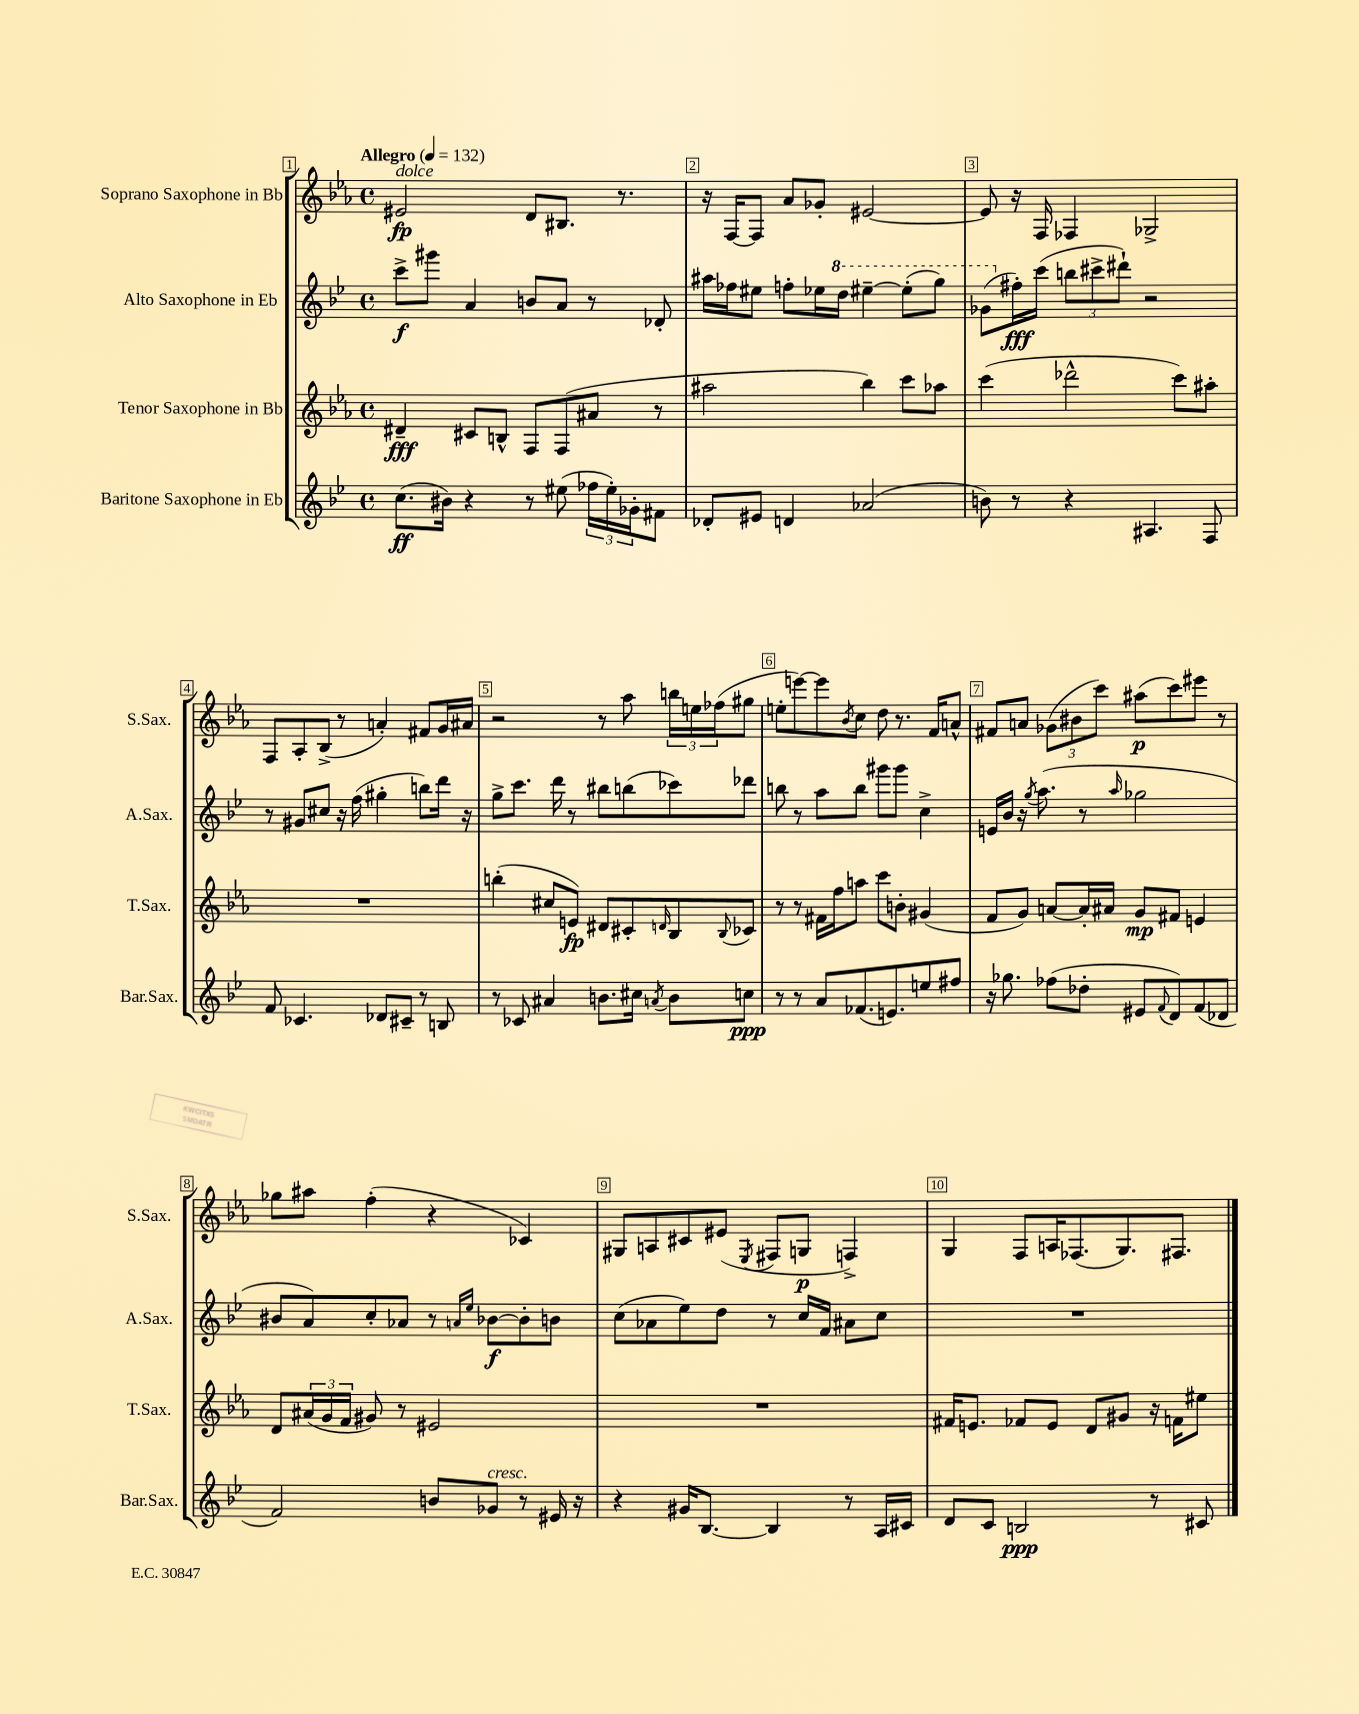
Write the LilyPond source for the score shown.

<<
\new StaffGroup <<
\new Staff = "s0" \with { instrumentName = "Soprano Saxophone in Bb" shortInstrumentName = "S.Sax." } {
    \clef treble \key ees \major \defaultTimeSignature \time 4/4 \tempo "Allegro" 4 = 132
    eis'2\fp^\markup { \italic "dolce" } d'8 bis8. r8. |
    r16 f16~ f8 aes'8 ges'8-. eis'2~ |
    eis'8 r16 f16 fes4 ges2-> |
    f8 aes8-. bes8->( r8 a'4-.) fis'8 g'16 ais'16 |
    r2 r8 aes''8 \tuplet 3/2 { b''16 e''16 fes''16( } gis''8 |
    e''8-. e'''8~) e'''8 \acciaccatura { bes'8 } c''8 d''8 r8. f'16 a'8-^ |
    fis'8 a'8 \tuplet 3/2 { ges'8( bis'8 c'''8) } ais''8\p( c'''8) eis'''8 r8 |
    ges''8 ais''8 f''4-.( r4 ces'4) |
    gis8 a8 cis'8 eis'8( \acciaccatura { ees8 } fis8 g8\p f4->) |
    g4 f8 a16 fes8.( g8.) fis8. \bar "|." |
}
\new Staff = "s1" \with { instrumentName = "Alto Saxophone in Eb" shortInstrumentName = "A.Sax." } {
    \clef treble \key bes \major \defaultTimeSignature \time 4/4
    c'''8->\f gis'''8 a'4 b'8 a'8 r8 des'8-. |
    ais''16 fes''16 eis''8 f''8-. ees''16 \ottava #1 d'''16 eis'''4~-- eis'''8-.( g'''8) |
    ges''8( \ottava #0 fis''16-.\fff) c'''16( \tuplet 3/2 { b''8 cis'''8-> dis'''8-!) } r2 |
    r8 gis'8 cis''8 r16 f''16( gis''4-. b''8) d'''16 r16 |
    g''8-> c'''8. d'''16 r8 bis''8 b''8( ces'''8) des'''8 |
    b''8 r8 a''8 b''8 gis'''8 gis'''8 c''4-> |
    e'16 bes'16 r16 \acciaccatura { g''8 } a''8.( r8 \grace { a''16 } ges''2 |
    bis'8 a'8) c''8-. aes'8 r8 \grace { a'16 ees''16 } bes'8~\f bes'8-. b'8 |
    c''8( aes'8 ees''8) d''8 r8 c''16 f'16 ais'8 c''8 |
    R1 \bar "|." |
}
\new Staff = "s2" \with { instrumentName = "Tenor Saxophone in Bb" shortInstrumentName = "T.Sax." } {
    \clef treble \key ees \major \defaultTimeSignature \time 4/4
    dis'4--\fff cis'8 b8-^ f8 f8( ais'8 r8 |
    ais''2 bes''4) c'''8 aes''8 |
    c'''4( des'''2-^ c'''8) ais''8-. |
    R1 |
    b''4-.( cis''8 e'8\fp) dis'8 cis'8-. \grace { d'16 } bes8 \appoggiatura { bes8 } ces'8 |
    r8 r8 fis'16 f''16 a''8 c'''8 b'8-. gis'4( |
    f'8 g'8) a'8~ a'16-. ais'16 g'8\mp fis'8 e'4 |
    d'8 \tuplet 3/2 { ais'16( g'16 f'16 } gis'8) r8 eis'2 |
    R1 |
    fis'16 e'8. fes'8 e'8 d'8 gis'8 r16 f'16 eis''8 \bar "|." |
}
\new Staff = "s3" \with { instrumentName = "Baritone Saxophone in Eb" shortInstrumentName = "Bar.Sax." } {
    \clef treble \key bes \major \defaultTimeSignature \time 4/4
    c''8.\ff( bis'16) r4 r8 eis''8( \tuplet 3/2 { fes''16 eis''16-.) ges'16-. } fis'8 |
    des'8-. eis'8 d'4 aes'2( |
    b'8) r8 r4 ais4. f8 |
    f'8 ces'4. des'8 cis'8-- r8 b8 |
    r8 ces'8 ais'4 b'8. cis''16 \acciaccatura { a'8 } b'8 c''8\ppp |
    r8 r8 a'8 fes'8.( e'8.) e''8 fis''8 |
    r16 ges''8. fes''8( des''8-. eis'8 \appoggiatura { f'8 } d'8) f'8( des'8 |
    f'2) b'8 ges'8^\markup { \italic "cresc." } r8 eis'16 r16 |
    r4 gis'16 bes8.~ bes4 r8 a16 cis'16 |
    d'8 c'8 b2\ppp r8 cis'8 \bar "|." |
}
>>
>>
\layout { \context { \Score \override BarNumber.break-visibility = ##(#f #t #t) barNumberVisibility = #all-bar-numbers-visible \override BarNumber.stencil = #(make-stencil-boxer 0.1 0.3 ly:text-interface::print) } }
